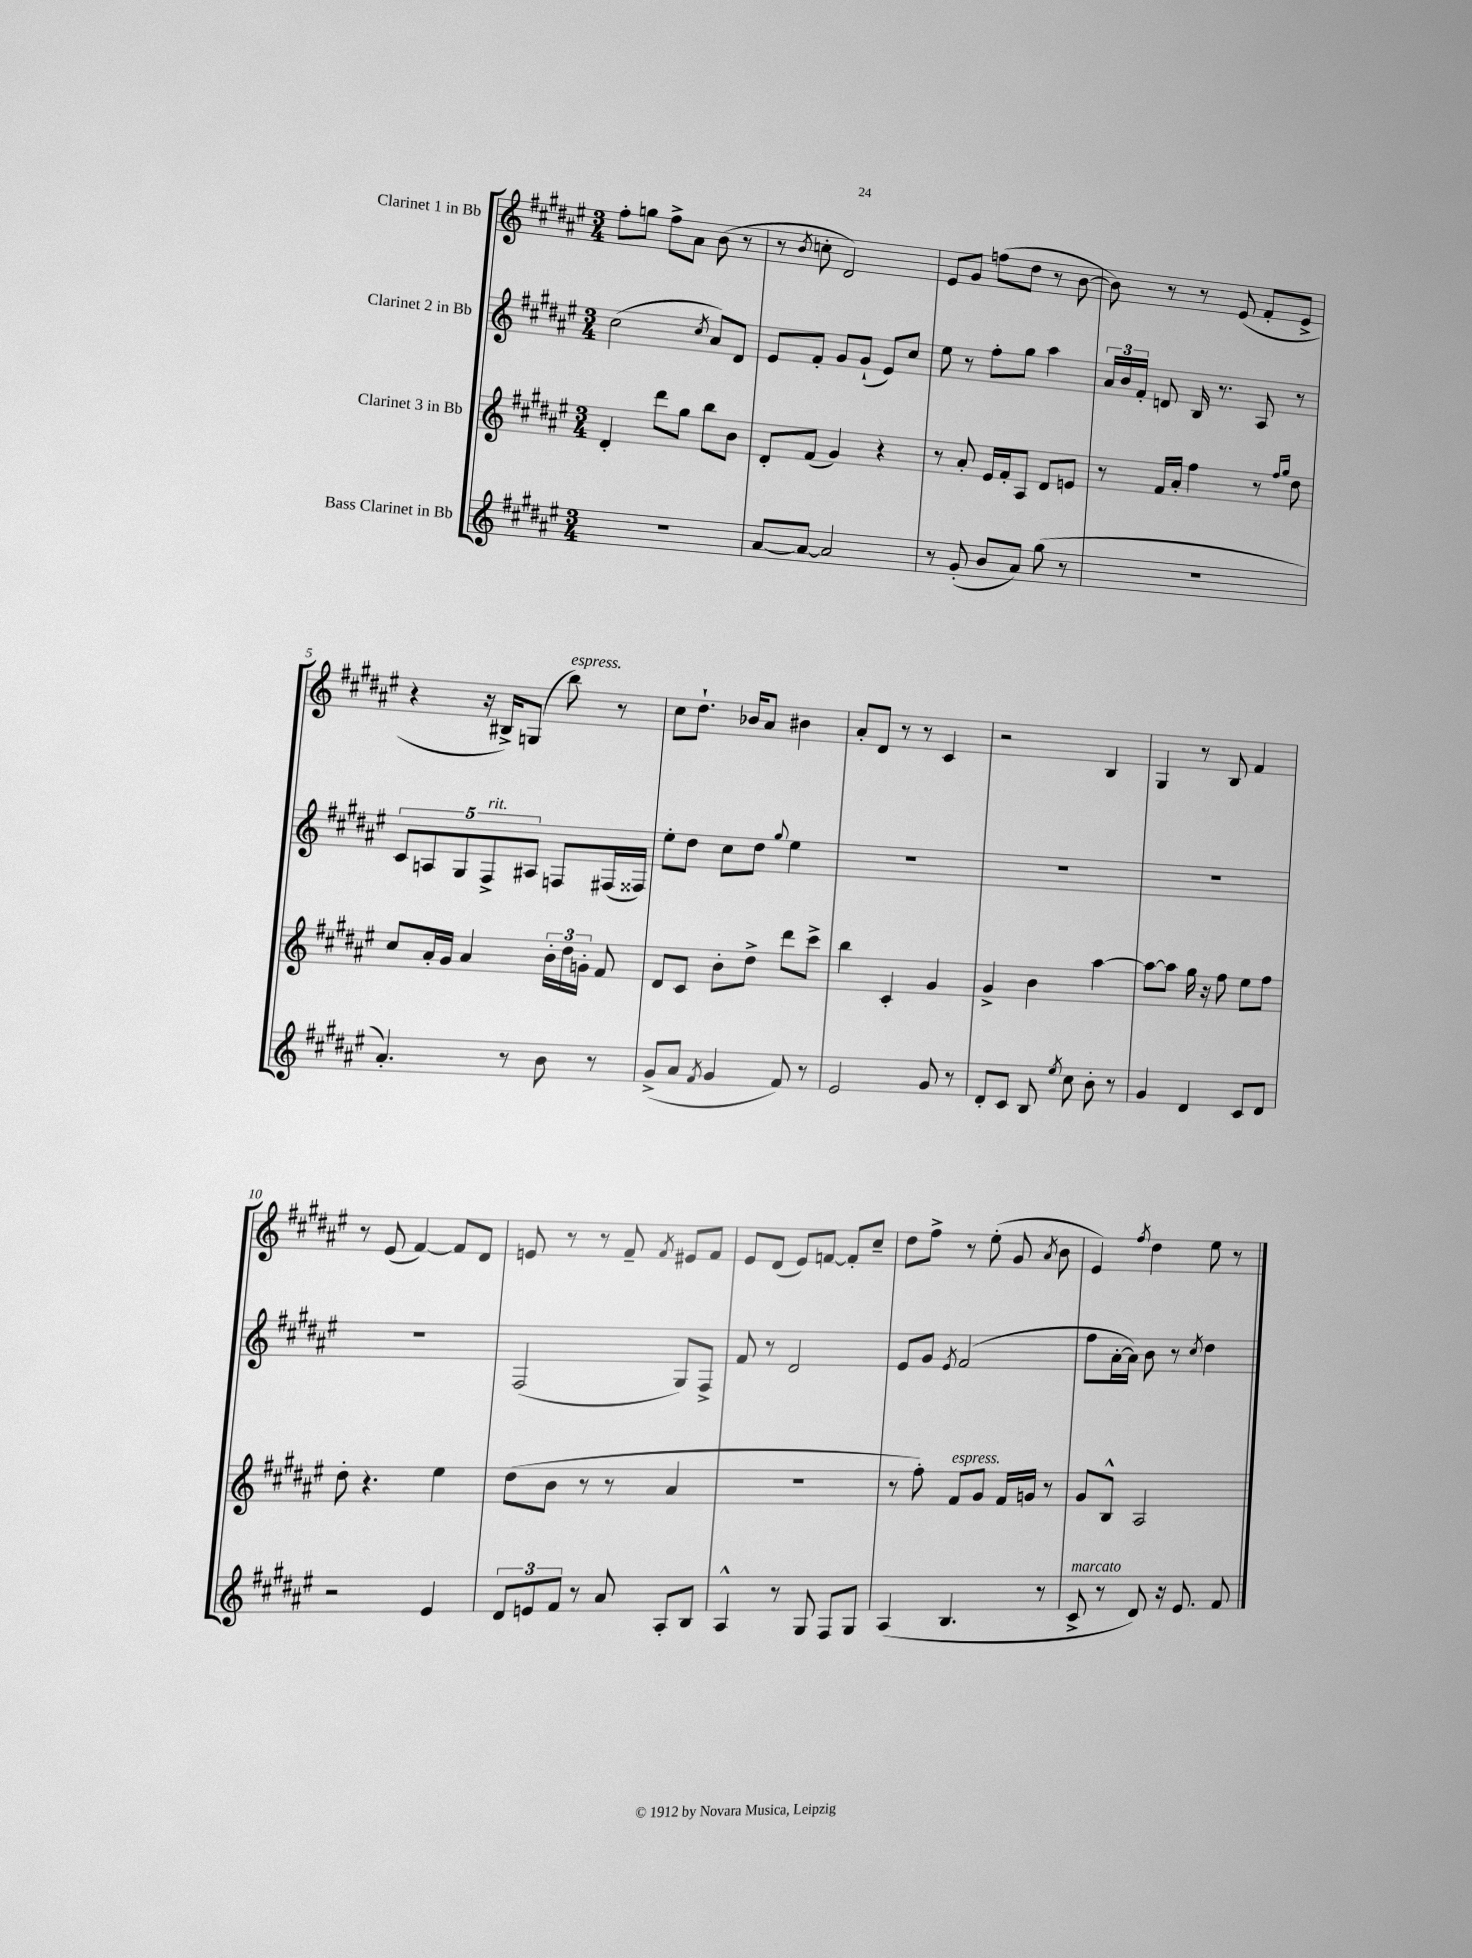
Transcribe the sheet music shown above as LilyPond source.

<<
\new StaffGroup <<
\new Staff = "s0" \with { instrumentName = "Clarinet 1 in Bb" } {
    \clef treble \key fis \major \numericTimeSignature \time 3/4
    \autoBeamOff fis''8[-. g''8] fis''8[-> ais'8] b'8( r8 |
    r8 \acciaccatura { b'8 } c''8-. dis'2) |
    eis'8[ gis'8] f''8[( dis''8] r8 b'8~ |
    b'8) r8 r8 eis'8( fis'8[-. eis'8]-> |
    r4 r16 bis16[->) g8]( b''8^\markup { \italic "espress." }) r8 |
    cis''8[ dis''8.]-! bes'16[ ais'8] bis'4 |
    ais'8[-. dis'8] r8 r8 cis'4 |
    r2 b4 |
    gis4 r8 b8 fis'4 |
    r8 eis'8( fis'4~) fis'8[ dis'8] |
    e'8 r8 r8 fis'8-- \acciaccatura { fis'8 } eis'8[ fis'8] |
    eis'8[ dis'8]( eis'8[) f'8]~ f'8[-. cis''8]-- |
    dis''8[ fis''8]-> r8 eis''8-.( gis'8 \acciaccatura { ais'8 } b'8 |
    eis'4) \acciaccatura { fis''8 } dis''4 eis''8 r8 \bar "|." |
}
\new Staff = "s1" \with { instrumentName = "Clarinet 2 in Bb" } {
    \clef treble \key fis \major \numericTimeSignature \time 3/4
    \autoBeamOff cis''2( \acciaccatura { cis''8 } ais'8[) dis'8] |
    eis'8[ fis'8]-. gis'8[ gis'8]-!( eis'8[) cis''8] |
    eis''8 r8 fis''8[-. gis''8] ais''4 |
    \tuplet 3/2 { ais'16[ b'16 fis'16]-. } d'8 b16 r8. ais8 r8 |
    \tuplet 5/4 { cis'8[ a8 gis8 fis8->^\markup { \italic "rit." } ais8] } f8[ fis16( fisis16]) |
    eis''8[-. dis''8] cis''8[ dis''8] \appoggiatura { gis''8 } eis''4 |
    R2. |
    R2. |
    R2. |
    R2. |
    fis2( gis8[) fis8]-> |
    fis'8 r8 dis'2 |
    eis'8[ gis'8] \acciaccatura { eis'8 } fis'2( |
    fis''8[ ais'16~-. ais'16]) b'8 r8 \acciaccatura { cis''8 } dis''4 \bar "|." |
}
\new Staff = "s2" \with { instrumentName = "Clarinet 3 in Bb" } {
    \clef treble \key fis \major \numericTimeSignature \time 3/4
    \autoBeamOff dis'4-. dis'''8[ gis''8] b''8[ b'8] |
    dis'8[-. fis'8]( gis'4) r4 |
    r8 ais'8-. eis'16[ fis'16-. ais8] dis'8[ e'8] |
    r8 fis'16[ ais'16]-. fis''4 r8 \grace { fis''16[ gis''16] } dis''8 |
    cis''8[ ais'16-. gis'16] ais'4 \tuplet 3/2 { b'16[-. dis''16 g'16]-. } fis'8 |
    dis'8[ cis'8] b'8[-. dis''8]-> dis'''8[ cis'''8]-> |
    b''4 cis'4-. gis'4 |
    gis'4-> b'4 ais''4~ |
    ais''8[~ ais''8] gis''16 r16 fis''8 eis''8[ fis''8] |
    dis''8-. r4. eis''4 |
    dis''8[( b'8] r8 r8 ais'4 |
    R2. |
    r8 fis''8-.) fis'8[^\markup { \italic "espress." } gis'8] fis'16[ g'16] r8 |
    gis'8[ b8]-^ ais2 \bar "|." |
}
\new Staff = "s3" \with { instrumentName = "Bass Clarinet in Bb" } {
    \clef treble \key fis \major \numericTimeSignature \time 3/4
    \autoBeamOff R2. |
    ais'8[~ ais'8]~ ais'2 |
    r8 gis'8-.( b'8[ ais'8]) gis''8( r8 |
    R2. |
    ais'4.-.) r8 b'8 r8 |
    gis'8[->( ais'8] \acciaccatura { fis'8 } gis'4 fis'8) r8 |
    eis'2 gis'8 r8 |
    dis'8[-. cis'8] b8 \acciaccatura { eis''8 } cis''8 b'8-. r8 |
    gis'4 dis'4 cis'8[ dis'8] |
    r2 eis'4 |
    \tuplet 3/2 { dis'8[ e'8 fis'8] } r8 ais'8 ais8[-. b8] |
    ais4-^ r8 gis8 fis8[ gis8] |
    ais4( b4. r8 |
    cis'8->^\markup { \italic "marcato" } r8 dis'8) r16 eis'8. fis'8 \bar "|." |
}
>>
>>
